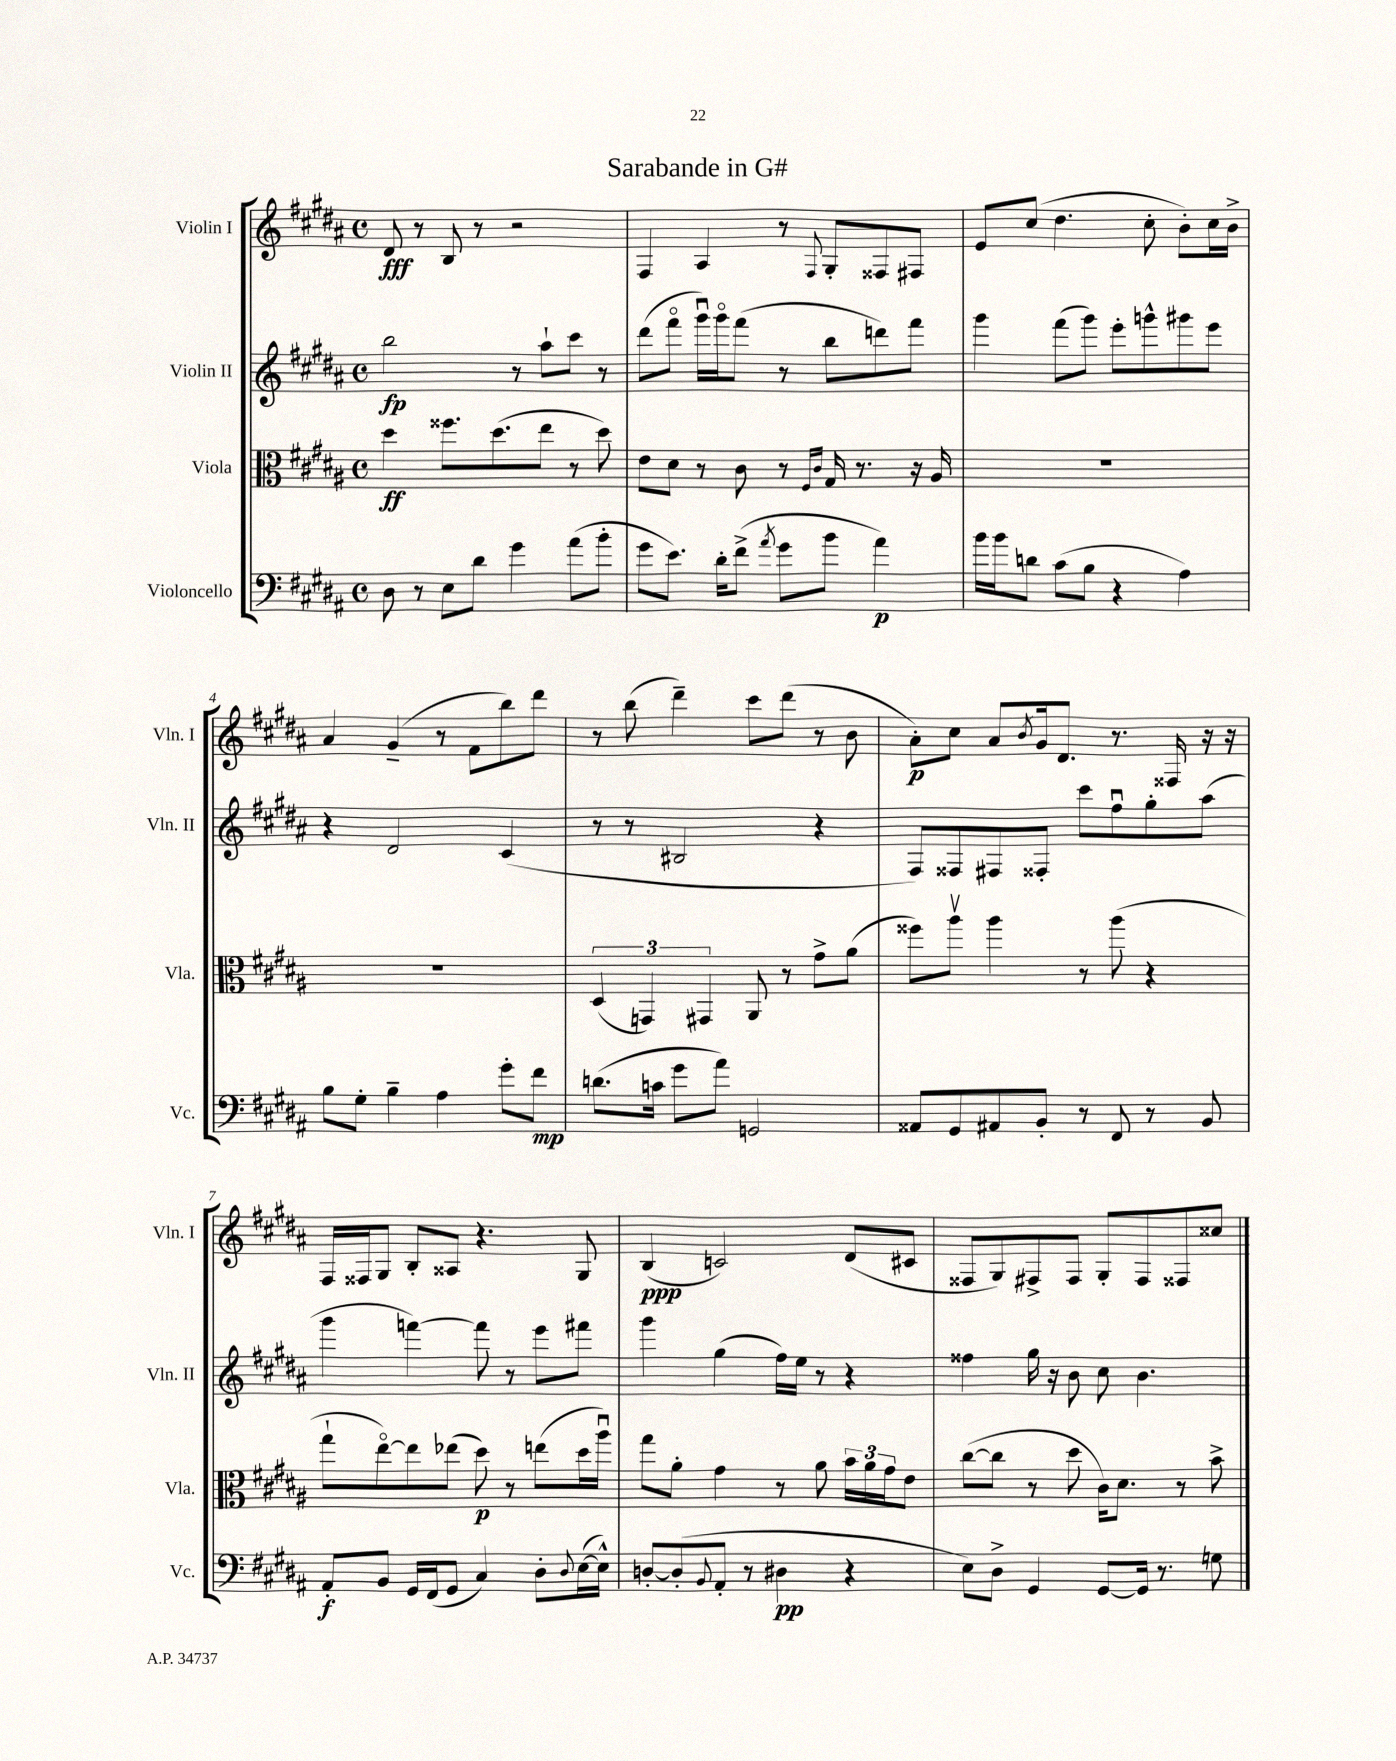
\header { title = "Sarabande in G#" }
<<
\new StaffGroup <<
\new Staff = "s0" \with { instrumentName = "Violin I" shortInstrumentName = "Vln. I" } {
    \clef treble \key b \major \defaultTimeSignature \time 4/4
    dis'8\fff r8 b8 r8 r2 |
    fis4 ais4 r8 \appoggiatura { fis8 } gis8-. fisis8 fis8 |
    e'8 cis''8( dis''4. cis''8-. b'8-.) cis''16 b'16-> |
    ais'4 gis'4--( r8 fis'8 b''8) dis'''8 |
    r8 b''8( dis'''4--) cis'''8 dis'''8( r8 b'8 |
    ais'8-.\p) cis''8 ais'8 \acciaccatura { b'8 } gis'16 dis'8. r8. fisis16 r16 r16 |
    fis16 fisis16 gis8 b8-. aisis8 r4. gis8 |
    b4\ppp( c'2) dis'8( cis'8 |
    fisis8 gis8) fis8-> fis8 gis8-. fis8 fisis8 cisis''8 \bar "|." |
}
\new Staff = "s1" \with { instrumentName = "Violin II" shortInstrumentName = "Vln. II" } {
    \clef treble \key b \major \defaultTimeSignature \time 4/4
    b''2\fp r8 ais''8-! cis'''8 r8 |
    dis'''8( fis'''8\flageolet gis'''16\downbow) gis'''16\flageolet fis'''8( r8 b''8 d'''8) fis'''8 |
    gis'''4 fis'''8( gis'''8) e'''8-. g'''8-^ gis'''8 e'''8 |
    r4 dis'2 cis'4( |
    r8 r8 bis2 r4 |
    fis8) fisis8 fis8 fisis8-. cis'''8 fis''8\downbow gis''8-. ais''8( |
    gis'''4 f'''4~) f'''8 r8 e'''8 fis'''8 |
    gis'''4 gis''4( fis''16) e''16 r8 r4 |
    fisis''4 gis''16 r16 b'8 cis''8 b'4. \bar "|." |
}
\new Staff = "s2" \with { instrumentName = "Viola" shortInstrumentName = "Vla." } {
    \clef alto \key b \major \defaultTimeSignature \time 4/4
    dis''4\ff fisis''8. dis''8.( e''8 r8 dis''8) |
    e'8 dis'8 r8 cis'8 r8 \grace { fis16 cis'16 } gis16 r8. r16 ais16 |
    R1 |
    R1 |
    \tuplet 3/2 { dis4( g,4) gis,4 } ais,8 r8 gis'8-> ais'8( |
    fisis''8) ais''8\upbow ais''4 r8 ais''8( r4 |
    gis''8-! e''8~\flageolet) e''8 ees''8( dis''8\p) r8 e''8( dis''16 ais''16\downbow) |
    gis''8 ais'8-. gis'4 r8 ais'8 \tuplet 3/2 { b'16 ais'16 gis'16 } e'8 |
    cis''8~( cis''8 r8 dis''8 cis'16) dis'8. r8 b'8-> \bar "|." |
}
\new Staff = "s3" \with { instrumentName = "Violoncello" shortInstrumentName = "Vc." } {
    \clef bass \key b \major \defaultTimeSignature \time 4/4
    dis8 r8 e8 dis'8 gis'4 ais'8( b'8-. |
    gis'8 e'8.) dis'16-. fis'8->( \acciaccatura { ais'8 } gis'8 b'8 ais'4\p) |
    b'16 b'16 d'8 cis'8( b8 r4 ais4) |
    b8 gis8-. b4-- ais4 gis'8-. fis'8\mp |
    d'8.( c'16 gis'8 ais'8) g,2 |
    aisis,8 gis,8 ais,8 b,8-. r8 fis,8 r8 b,8 |
    ais,8-.\f b,8 gis,16 fis,16( gis,8 cis4) dis8-. \appoggiatura { dis8 } e16~( e16-^) |
    d8~-. d8-.( \appoggiatura { b,8 } ais,8-. r8 dis4\pp r4 |
    e8) dis8-> gis,4 gis,8~ gis,16 r8. g8 \bar "|." |
}
>>
>>
